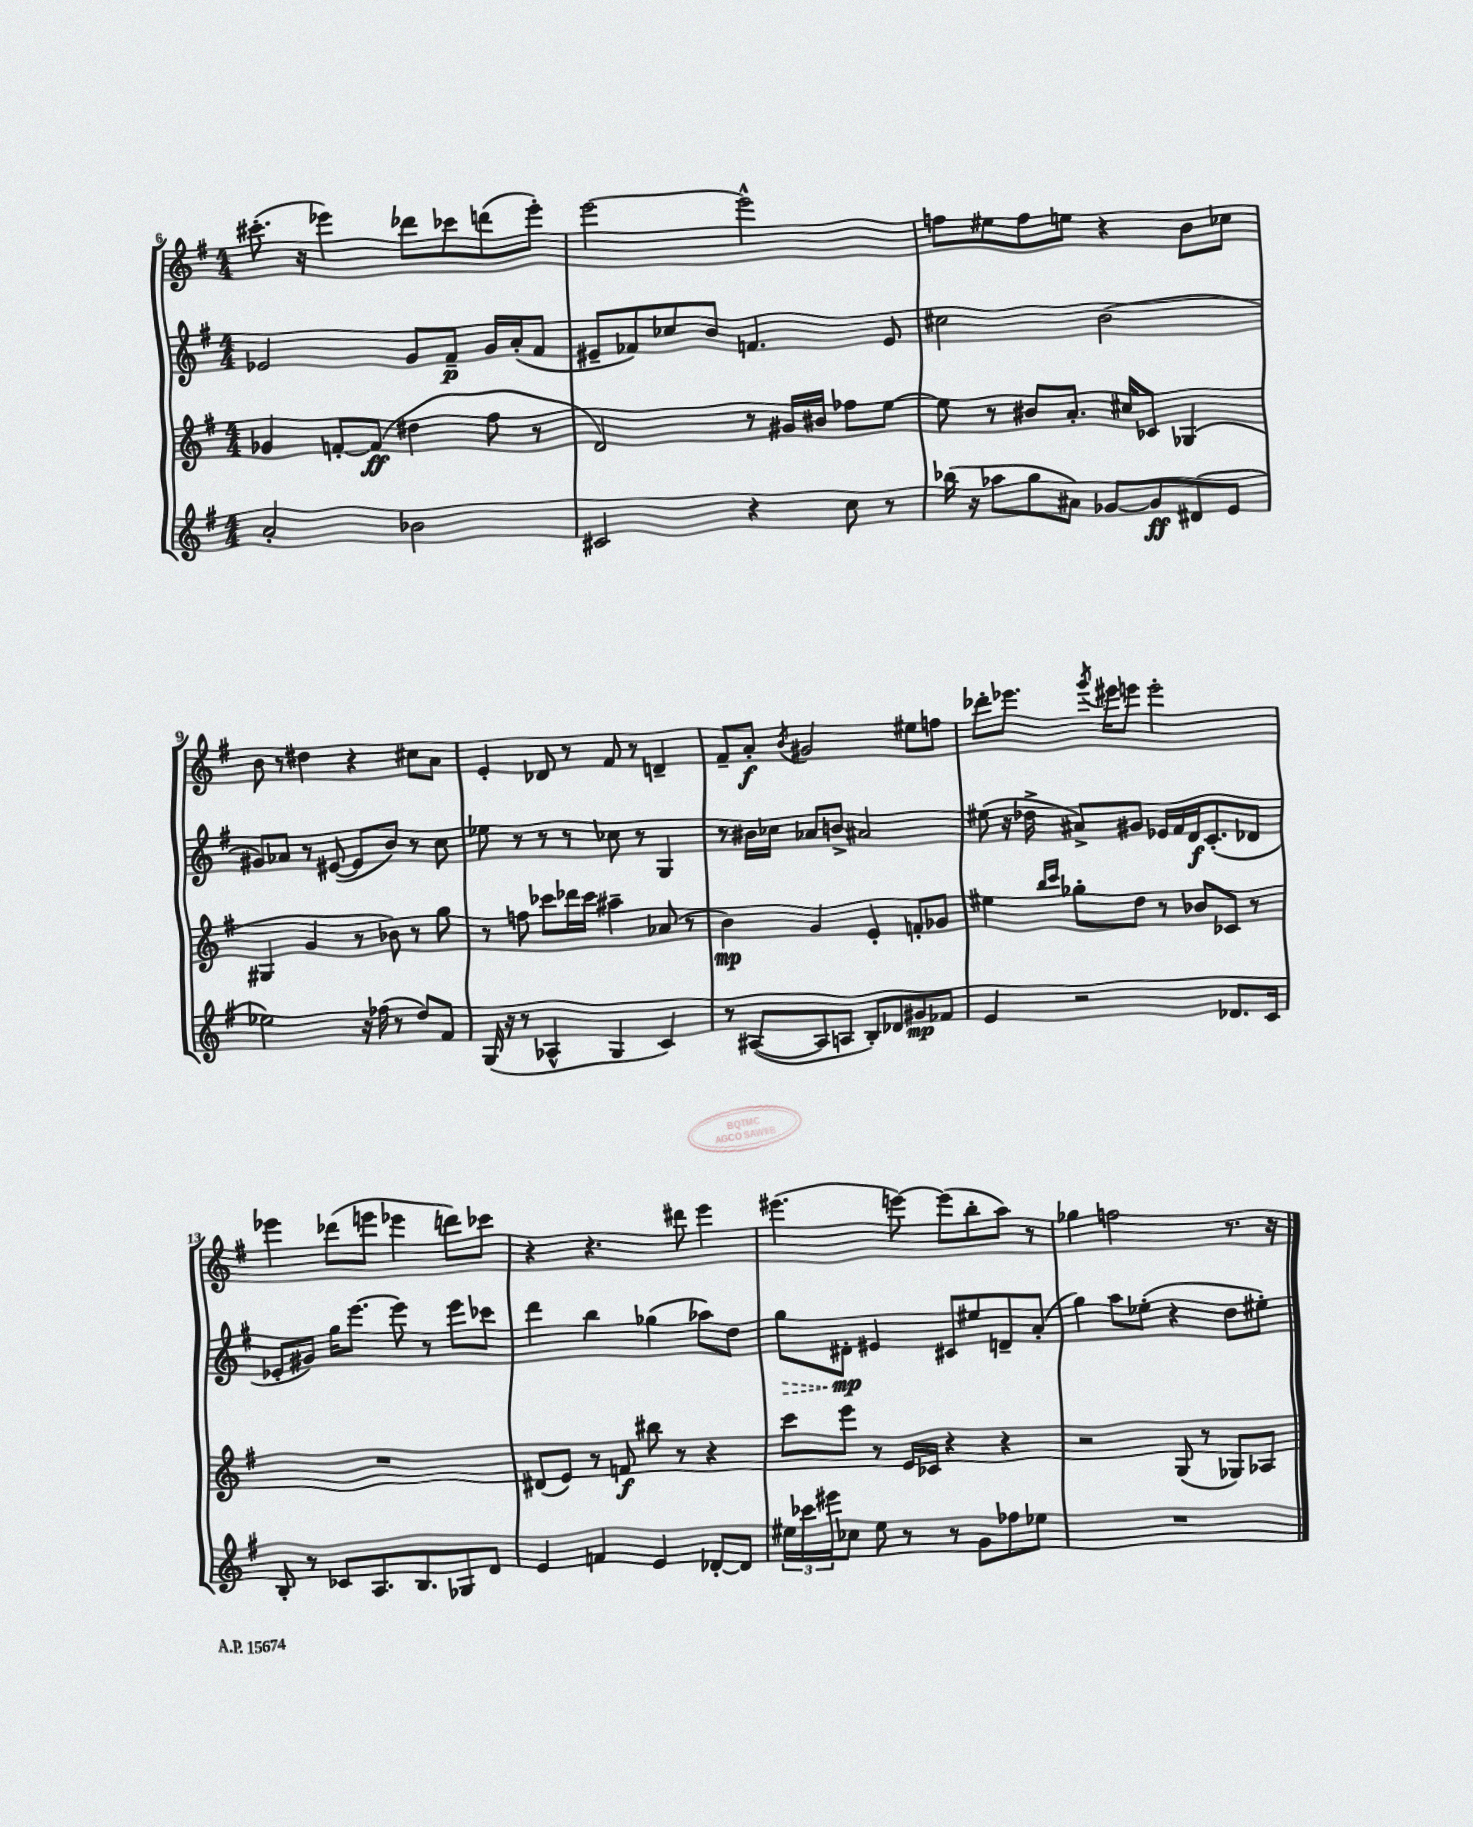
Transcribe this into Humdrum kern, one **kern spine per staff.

**kern	**dynam	**kern	**dynam	**kern	**dynam	**kern	**dynam
*part4	*part4	*part3	*part3	*part2	*part2	*part1	*part1
*staff4	*staff4	*staff3	*staff3	*staff2	*staff2	*staff1	*staff1
*clefG2	*	*clefG2	*	*clefG2	*	*clefG2	*
*k[f#]	*	*k[f#]	*	*k[f#]	*	*k[f#]	*
*M4/4	*	*M4/4	*	*M4/4	*	*M4/4	*
=6	=6	=6	=6	=6	=6	=6	=6
2a'/	.	4g-X/	.	2e-X/	.	(8.ccc#X'\	.
.	.	.	.	.	.	16r	.
.	.	[8fn'/L	.	.	.	4eee-X\)	.
.	.	(8f/J]	ff	.	.	.	.
2b-X\	.	4dd#X\	.	8g/L	.	8ddd-X\L	.
.	.	.	.	8f#~/J	p	8ccc-X\	.
.	.	8ff#\	.	16g/LL	.	(8dddn\	.
.	.	.	.	(16a'/J	.	.	.
.	.	8r	.	8f#/J	.	8eee-'\J)	.
=7	=7	=7	=7	=7	=7	=7	=7
2c#X/	.	2d/)	.	8e#X~/L	.	[2eee\	.
.	.	.	.	8f-X/)	.	.	.
.	.	.	.	8cc-X/	.	.	.
.	.	.	.	8b/J	.	.	.
4r	.	8r	.	4.fn/	.	2eee^^\]	.
.	.	16g#X/LL	.	.	.	.	.
.	.	16b#X/JJ	.	.	.	.	.
8cc\	.	8ff-X\L	.	.	.	.	.
8r	.	[8ee\J	.	8e#/	.	.	.
=8	=8	=8	=8	=8	=8	=8	=8
(16bb-X\	.	8ee\]	.	2cc#X\	.	8ffn\L	.
16r	.	.	.	.	.	.	.
8aa-X\L	.	8r	.	.	.	8ee#X\	.
8gg\	.	8b#X/L	.	.	.	8ff\	.
8a#X\J)	.	8.a'/J	.	.	.	8een\J	.
[8g-X/L	.	.	.	(2b\	.	4r	.
.	.	16cc#X/KL	.	.	.	.	.
8g-/]	ff	8c-X/J	.	.	.	.	.
(8d#X/	.	(4G-X/	.	.	.	8b\L	.
8e/J	.	.	.	.	.	8cc-X\J	.
!!LO:LB:g=z
=9	=9	=9	=9	=9	=9	=9	=9
2ee-X\)	.	4G#X/	.	8g#X/L)	.	8b\	.
.	.	.	.	8a-X/J	.	8r	.
.	.	4g/	.	8r	.	4dd#X\	.
.	.	.	.	([8e#X/	.	.	.
16r	.	8r	.	8e#/L]	.	4r	.
(16ff-X\	.	.	.	.	.	.	.
8r	.	8b-X\)	.	8b/J)	.	.	.
8dd/L)	.	8r	.	8r	.	8cc#X\L	.
8f#/J	.	8gg\	.	8cc\	.	8a\J	.
=10	=10	=10	=10	=10	=10	=10	=10
(16G/	.	8r	.	8ee-X\	.	4e'/	.
16r	.	.	.	.	.	.	.
8r	.	8ffn\	.	8r	.	.	.
4A-X^^/	.	8ccc-X\L	.	8r	.	8d-X/	.
.	.	16ddd-X\L	.	8r	.	8r	.
.	.	16ccc-\JJ	.	.	.	.	.
4G/	.	4aa#X~\	.	8cc-X\	.	8f#/	.
.	.	.	.	8r	.	8r	.
4c/)	.	(8a-X/	.	4G/	.	4dn~/	.
.	.	8r	.	.	.	.	.
=11	=11	=11	=11	=11	=11	=11	=11
8r	.	4b\)	mp	8r	.	8f#~/L	.
([8A#X/L	.	.	.	16b#X\LL	.	8a'/J	f
.	.	.	.	16cc-X\JJ	.	.	.
.	.	.	.	.	.	8qb/	.
8A#/]	.	4g/	.	8a-X/L	.	2g#X/	.
8An/J	.	.	.	8bn^/J	.	.	.
8B'/L)	.	4e'/	.	2a#X/	.	.	.
8d-X/	.	.	.	.	.	.	.
8g#X/	mp	8fn'/L	.	.	.	8ee#X\L	.
8f-X/J	.	8g-X/J	.	.	.	8ffn\J	.
=12	=12	=12	=12	=12	=12	=12	=12
4e/	.	4ee#X\	.	(8ee#X\	.	8ddd-X'\L	.
.	.	.	.	16r	.	8.eee-X\J	.
.	.	.	.	16dd-X^\	.	.	.
.	.	16qqbb/LL	.	.	.	.	.
.	.	16qqccc/JJ	.	.	.	.	.
2r	.	8gg-X'\L	.	8a#X^/L)	.	.	.
.	.	.	.	.	.	8qggg/	.
.	.	.	.	.	.	16eee#X\KL	.
.	.	8dd\J	.	8g#X/J	.	8eeen\J	.
.	.	8r	.	16e-X/LL	.	2eee'\	.
.	.	.	.	16f#/	.	.	.
.	.	8b-X/L	.	16d/J	f	.	.
.	.	.	.	(8.c'/	.	.	.
8.d-X/L	.	8c-X/J	.	.	.	.	.
.	.	8r	.	8d-X/J	.	.	.
16c/Jk	.	.	.	.	.	.	.
!!LO:LB:g=z
=13	=13	=13	=13	=13	=13	=13	=13
8B'/	.	1r	.	8e-X'/L	.	4eee-X\	.
8r	.	.	.	8g#X/J)	.	.	.
8c-X/L	.	.	.	16gg\KL	.	(8ddd-X\L	.
.	.	.	.	[8.eee\J	.	.	.
8.A/	.	.	.	.	.	8eeen\J	.
.	.	.	.	8eee\]	.	4eee-X\	.
8.B/	.	.	.	.	.	.	.
.	.	.	.	8r	.	.	.
8G-X/	.	.	.	8eee\L	.	8dddn\L)	.
8d/J	.	.	.	8ccc-X\J	.	8ccc-X\J	.
=14	=14	=14	=14	=14	=14	=14	=14
4e/	.	(8d#X/L	.	4ddd\	.	4r	.
.	.	8e/J)	.	.	.	.	.
4fn/	.	8r	.	4bb\	.	4.r	.
.	.	8fn/	f	.	.	.	.
4e/	.	8bb#X\	.	(4gg-X\	.	.	.
.	.	8r	.	.	.	8ddd#X\	.
[8d-X'/L	.	4r	.	8aa-X\L)	.	4eee\	.
8d-/J]	.	.	.	8dd\J	.	.	.
=15	=15	=15	=15	=15	=15	=15	=15
!	!	!	!	!	!LO:HP:b	!	!
24ee#X\LL	.	8ccc\L	.	8gg\L	>	(4.eee#X\	.
24ccc-X\	.	.	.	.	.	.	.
24eee#X\J	.	.	.	.	.	.	.
8cc-X\J	.	8eee\J	.	8d#X'\J	mp	.	.
8ee#\	.	8r	.	4e#X/	]	.	.
8r	.	16e/LL	.	.	.	[8eeen\)	.
.	.	16c-X/JJ	.	.	.	.	.
8r	.	4r	.	8c#X/L	.	(8eee\L]	.
8g\L	.	.	.	8ee#X/	.	8bb'\	.
8ff-X\	.	4r	.	8dn~/	.	8aa\J)	.
8ee-X\J	.	.	.	(8a'/J	.	8r	.
=16	=16	=16	=16	=16	=16	=16	=16
1r	.	2r	.	4gg\)	.	4gg-X\	.
.	.	.	.	8aa\L	.	2ffn\	.
.	.	.	.	(8ee-X'\J	.	.	.
.	.	(8G/	.	4r	.	.	.
.	.	8r	.	.	.	.	.
.	.	8G-X/L)	.	8dd\L	.	8.r	.
.	.	8A-X/J	.	8ee#X'\J)	.	.	.
.	.	.	.	.	.	16r	.
==	==	==	==	==	==	==	==
*-	*-	*-	*-	*-	*-	*-	*-
